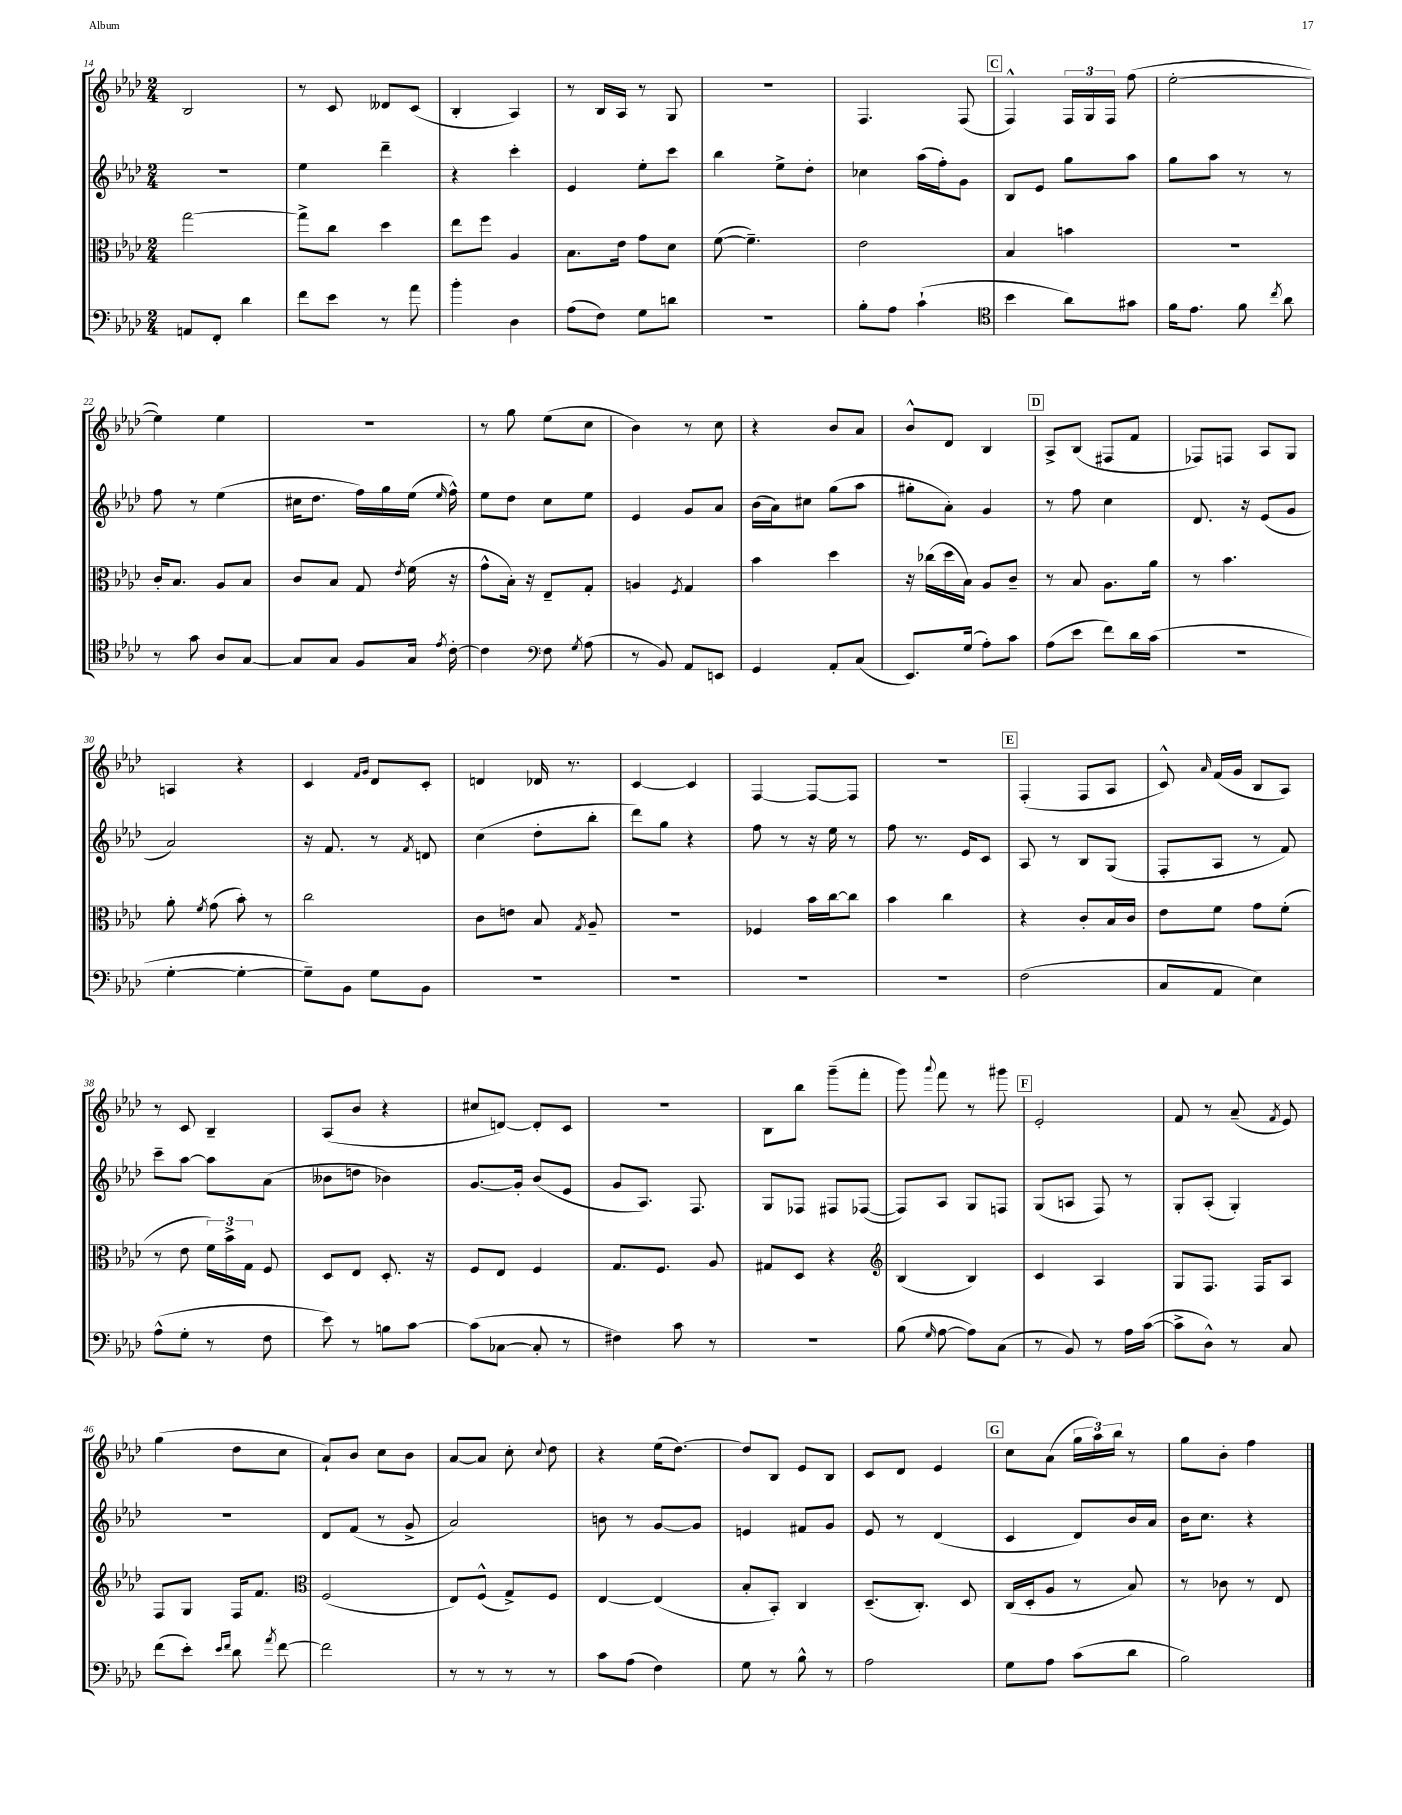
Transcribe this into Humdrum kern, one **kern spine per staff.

**kern	**kern	**kern	**kern
*part4	*part3	*part2	*part1
*staff4	*staff3	*staff2	*staff1
*clefF4	*clefC3	*clefG2	*clefG2
*k[b-e-a-d-]	*k[b-e-a-d-]	*k[b-e-a-d-]	*k[b-e-a-d-]
*M2/4	*M2/4	*M2/4	*M2/4
=14	=14	=14	=14
8AAn/L	[2gg\	2r	2B-/
8FF'/J	.	.	.
4d-\	.	.	.
=15	=15	=15	=15
8f\L	8gg^\L]	4ee-\	8r
8e-\J	8cc\J	.	8c/
8r	4dd-\	4ddd-~\	8d--X/L
8a-\	.	.	(8c/J
=16	=16	=16	=16
4b-'\	8ee-\L	4r	4B-'/
.	8ff\J	.	.
4D-\	4A-/	4ccc'\	4A-/)
=17	=17	=17	=17
(8A-\L	8.B-\L	4e-/	8r
8F\J)	.	.	16B-/LL
.	16e-\Jk	.	16A-/JJ
8G\L	8g\L	8ee-'\L	8r
8dn\J	8d-\J	8ccc\J	8G/
=18	=18	=18	=18
2r	([8f\	4bb-\	2r
.	4.f~\])	.	.
.	.	8ee-^\L	.
.	.	8dd-'\J	.
=19	=19	=19	=19
8B-'\L	2e-\	4cc-X\	4.F/
8A-\J	.	.	.
(4c`\	.	(16aa-\LL	.
.	.	16ff'\J)	.
.	.	8g\J	(8F/
!!LO:REH:place=s1:t=C
=20	=20	=20	=20
*clefC4	*	*	*
4b-\	4B-/	8B-/L	4F^^/)
.	.	8e-/J	.
8a-\L)	4bn\	8gg\L	24F/LL
.	.	.	24G/
.	.	.	24F/JJ
8g#X\J	.	8aa-\J	(8ff\
=21	=21	=21	=21
16f\KL	2r	8gg\L	[2ee-'\
8.e-\J	.	.	.
.	.	8aa-\J	.
8f\	.	8r	.
8qcc/	.	.	.
8a-\	.	8r	.
!!LO:LB:g=z
=22	=22	=22	=22
8r	16c'/KL	8ff\	4ee-\])
.	8.B-/J	.	.
8g\	.	8r	.
8A-/L	8A-/L	(4ee-\	4ee-\
[8G/J	8B-/J	.	.
=23	=23	=23	=23
8G/L]	8c/L	16cc#X\KL	2r
.	.	8.dd-\J	.
8G/J	8B-/J	.	.
8F/L	8G/	16ff\LL)	.
.	.	16gg\	.
.	8qe-/	.	.
16G/Jk	(16f\	(16ee-\JJ	.
8qe-/	.	16qqee-/	.
[16c'\	16r	16ff^^\)	.
=24	=24	=24	=24
4c\]	8g^^\L	8ee-\L	8r
.	16B-'\Jk)	8dd-\J	8gg\
.	16r	.	.
*clefF4	*	*	*
8F\	8E-~/L	8cc\L	(8ee-\L
8qG/	.	.	.
(8A-\	8G'/J	8ee-\J	8cc\J
=25	=25	=25	=25
8r	4An/	4e-/	4b-\)
8BB-/)	.	.	.
.	8qF/	.	.
8AA-/L	4G/	8g/L	8r
8EEn/J	.	8a-/J	8cc\
=26	=26	=26	=26
4GG/	4b-\	(16b-\LL	4r
.	.	16a-\J)	.
.	.	8cc#X\J	.
8AA-'/L	4dd-\	(8gg\L	8b-/L
(8C/J	.	8aa-\J	8a-/J
=27	=27	=27	=27
8.EE-/L)	16r	8gg#X'\L	8b-^^/L
.	(16cc-X\LL	.	.
.	16dd-\	8a-'\J)	8d-/J
(16G/Jk	16B-\JJ)	.	.
8A-'\L)	8A-/L	4g/	4B-/
8c\J	8c~/J	.	.
!!LO:REH:place=s1:t=D
=28	=28	=28	=28
(8A-\L	8r	8r	8A-^/L
8e-\J	8B-/	8ff\	(8B-/J
8f\L)	8.A-\L	4cc\	8F#X/L
16d-\L	.	.	8f/J
(16c\JJ	16a-\Jk	.	.
=29	=29	=29	=29
2r	8r	8.d-/	8F-X/L)
.	4.b-\	.	8Fn/J
.	.	16r	.
.	.	(8e-/L	8A-/L
.	.	8g/J	8G/J
!!LO:LB:g=z
=30	=30	=30	=30
[4G'\	8a-'\	2a-/)	4An/
.	8qf/	.	.
.	(8g\	.	.
4G'\_	8b-'\)	.	4r
.	8r	.	.
=31	=31	=31	=31
8G~\L])	2cc\	16r	4c/
.	.	8.f/	.
8BB-\J	.	.	.
.	.	.	16qqf/LL
.	.	.	16qqg/JJ
8G\L	.	8r	8d-/L
.	.	8qf/	.
8BB-\J	.	8dn/	8c'/J
=32	=32	=32	=32
2r	8c\L	(4cc\	4dn/
.	8en\J	.	.
.	8B-/	8dd-'\L	16d-X/
.	.	.	8.r
.	8qG/	.	.
.	8A-~/	8bb-'\J	.
=33	=33	=33	=33
2r	2r	8ddd-\L)	[4c/
.	.	8gg\J	.
.	.	4r	4c/]
=34	=34	=34	=34
2r	4F-X/	8ff\	[4F/
.	.	8r	.
.	16b-\LL	16r	8F/L_
.	[16cc\J	16ee-\	.
.	8cc\J]	8r	8F/J]
=35	=35	=35	=35
2r	4b-\	8ff\	2r
.	.	8.r	.
.	4cc\	.	.
.	.	16e-/KL	.
.	.	8c/J	.
!!LO:REH:place=s1:t=E
=36	=36	=36	=36
(2F\	4r	8A-/	(4F'/
.	.	8r	.
.	8c'/L	8B-/L	8F/L
.	16B-/L	(8G/J	8A-/J
.	16c/JJ	.	.
=37	=37	=37	=37
8C/L	8e-\L	8F'/L	8c^^/)
.	.	.	16qqa-/
8AA-/J	8f\J	8A-/J	(16f/LL
.	.	.	16g/JJ
4E-\)	8g\L	8r	8B-/L
.	(8f'\J	8f/)	8A-/J)
!!LO:LB:g=z
=38	=38	=38	=38
(8A-^^\L	8r	8ccc~\L	8r
8G'\J	8e-\	[8aa-\J	8c/
8r	24f\LL)	8aa-\L]	4B-~/
.	24b-^\	.	.
.	24G\JJ	.	.
8F\	8F/	(8a-\J	.
=39	=39	=39	=39
8e-\)	8D-/L	8b--X\L	(8A-/L
8r	8E-/J	8ddn\J	8b-/J
8Bn\L	8.D-'/	4b-X\)	4r
[8c\J	.	.	.
.	16r	.	.
=40	=40	=40	=40
(8c\L]	8F/L	[8.g/L	8cc#X/L
[8C-X\J	8E-/J	.	[8dn/J)
.	.	16g'/Jk]	.
8C-'/]	4F/	(8b-/L	8d'/L]
8r	.	8e-/J	8c/J
=41	=41	=41	=41
4F#X\)	8.G/L	8g/L	2r
.	.	8.A-/J)	.
.	8.F/J	.	.
8c\	.	.	.
.	.	8.F/	.
8r	8A-/	.	.
=42	=42	=42	=42
2r	8G#X/L	8G/L	8B-\L
.	8D-/J	8F-X/J	8bb-\J
.	4r	8F#X/L	(8ggg~\L
.	.	([8F-X/J	8fff'\J
=43	=43	=43	=43
*	*clefG2	*	*
(8B-\	(4B-/	8F-/L])	8ggg\)
16qqG/	.	.	8qqaaa-/
[8A-\	.	8A-/J	8fff\
8A-\L])	4B-/)	8G/L	8r
(8C\J	.	8Fn/J	8ggg#X\
!!LO:REH:place=s1:t=F
=44	=44	=44	=44
8r	4c/	(8G/L	2e-'/
8BB-/)	.	8An/J	.
8r	4A-/	8F/)	.
16A-\LL	.	8r	.
([16c\JJ	.	.	.
=45	=45	=45	=45
8c^\L]	8G/L	8G'/L	8f/
8D-^^\J)	8.F/J	(8A-'/J	8r
8r	.	4G'/)	(8a-~/
.	16F/KL	.	.
.	.	.	8qf/
8C/	8A-/J	.	8e-/)
!!LO:LB:g=z
=46	=46	=46	=46
(8f\L	8F/L	2r	(4gg\
8e-'\J)	8G/J	.	.
16qqe-/LL	.	.	.
16qqf/JJ	.	.	.
8d-\	16F/KL	.	8dd-\L
.	8.f/J	.	.
8qa-/	.	.	.
[8f\	.	.	8cc\J
=47	=47	=47	=47
*	*clefC3	*	*
2f\]	(2F/	8d-/L	8a-`/L)
.	.	(8f/J	8b-/J
.	.	8r	8cc\L
.	.	8g^/	8b-\J
=48	=48	=48	=48
8r	8E-/L)	2a-/)	[8a-/L
8r	(8F^^/J	.	8a-/J]
8r	8G^/L)	.	8cc'\
.	.	.	8qqcc/
8r	8F/J	.	8dd-\
=49	=49	=49	=49
8c\L	[4E-/	8bn\	4r
(8A-\J	.	8r	.
4F\)	(4E-/]	[8g/L	(16ee-\KL
.	.	.	[8.dd-\J)
.	.	8g/J]	.
=50	=50	=50	=50
8G\	8B-'/L	4en/	8dd-/L]
8r	8BB-'/J)	.	8B-/J
8B-^^\	4C/	8f#X/L	8e-/L
8r	.	8g/J	8B-/J
=51	=51	=51	=51
2A-\	(8.D-~/L	8e-/	8c/L
.	.	8r	8d-/J
.	8.C'/J)	.	.
.	.	(4d-/	4e-/
.	8D-/	.	.
!!LO:REH:place=s1:t=G
=52	=52	=52	=52
8G\L	(16C/LL	4c/	8cc\L
.	16D-'/J	.	.
8A-\J	8A-/J	.	(8a-\J
(8c\L	8r	8d-/L)	24gg\LL
.	.	.	24aa-\)
.	.	.	24bb-\JJ
8d-\J	8B-/)	16b-/L	8r
.	.	16a-/JJ	.
=53	=53	=53	=53
2B-\)	8r	16b-\KL	8gg\L
.	.	8.cc\J	.
.	8c-X\	.	8b-'\J
.	8r	4r	4ff\
.	8E-/	.	.
==	==	==	==
*-	*-	*-	*-
